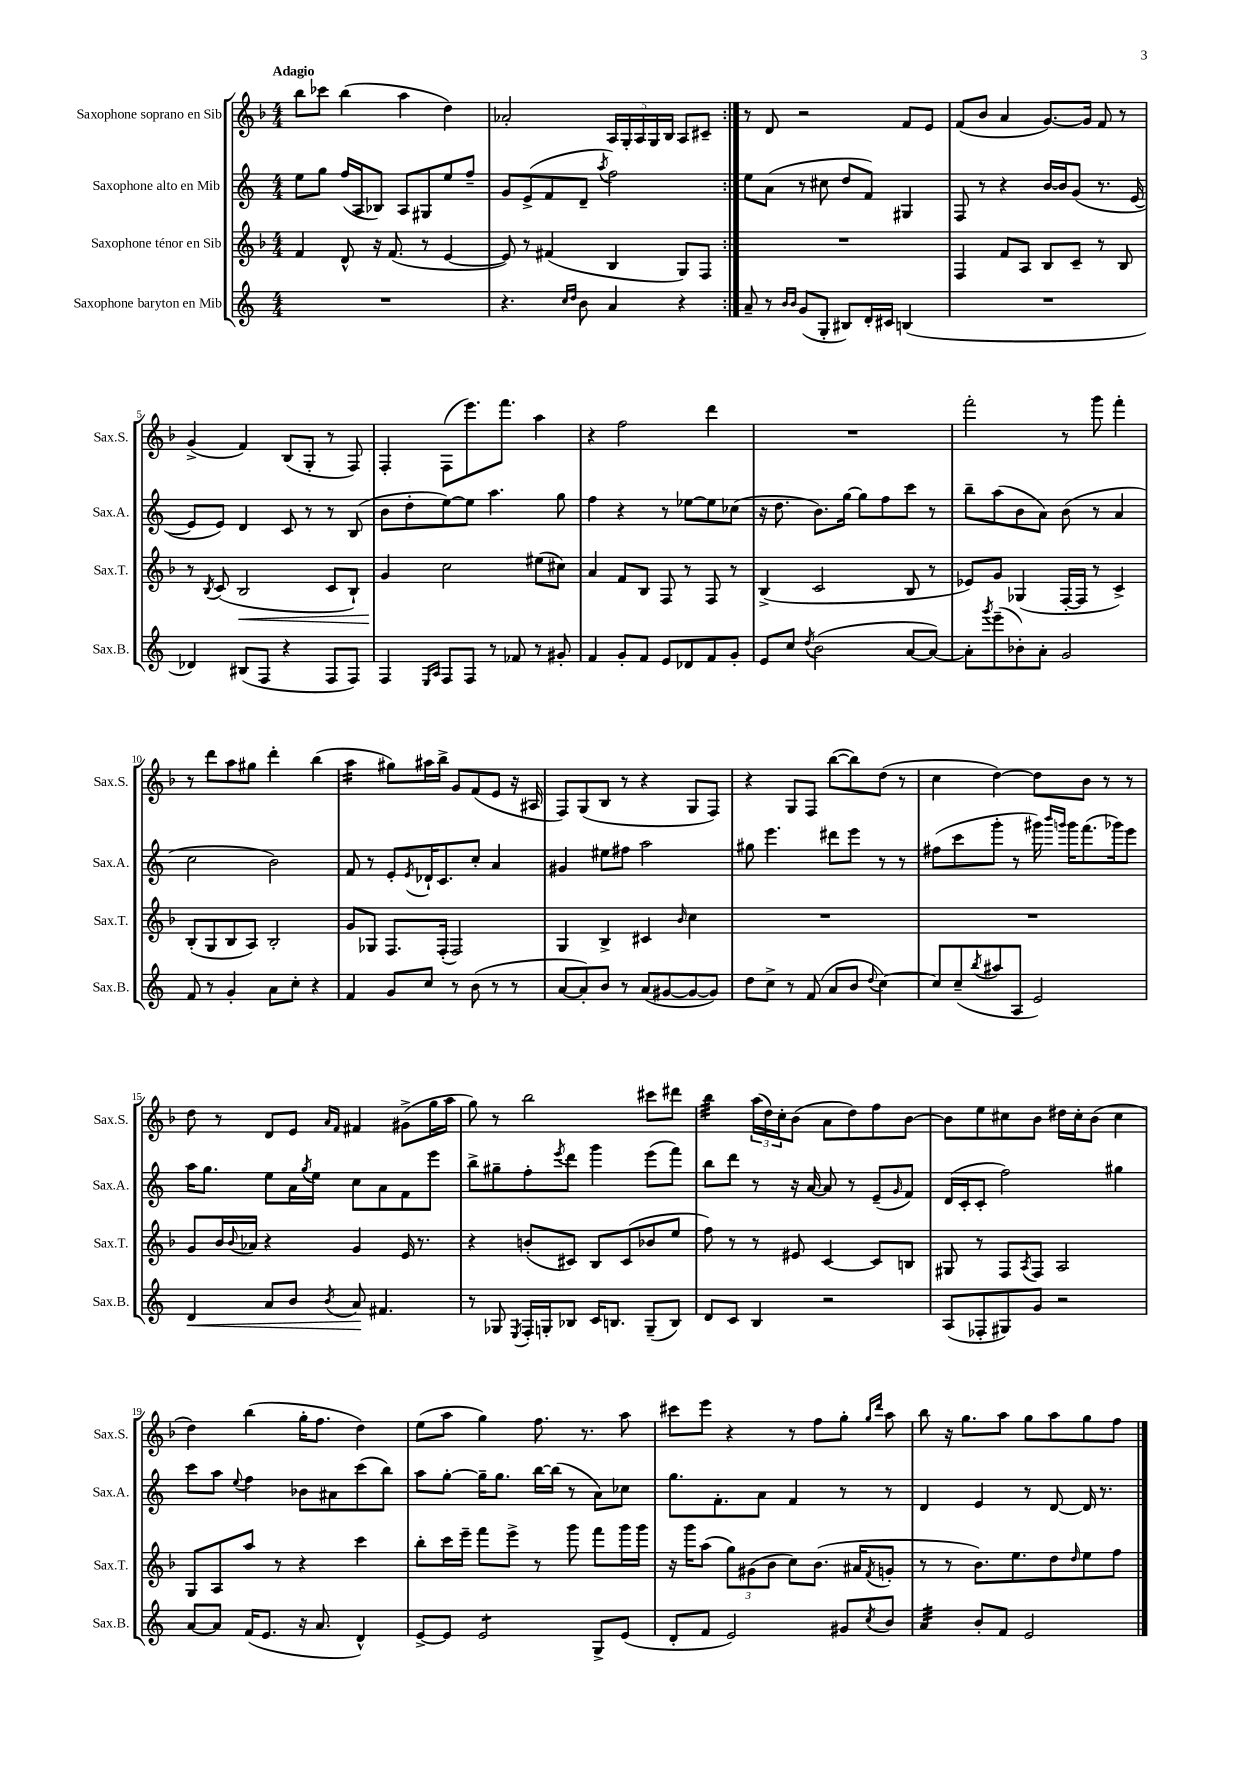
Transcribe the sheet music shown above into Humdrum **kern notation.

**kern	**kern	**kern	**kern
*staff4	*staff3	*staff2	*staff1
*clefG2	*clefG2	*clefG2	*clefG2
*k[]	*k[b-]	*k[]	*k[b-]
*M4/4	*M4/4	*M4/4	*M4/4
1r	4f	8ee	8bb-
.	.	8gg	8ccc-
.	8d^^	(16ff	(4bb-
.	.	16A	.
.	16r	8B-)	.
.	(8.f	.	.
.	.	8A	4aa
.	8r	8G#	.
.	[4e	8ee	4dd)
.	.	8ff~	.
=	=	=	=
4.r	8e])	8g	2a-'
.	8r	(8e^	.
.	(4f#	8f	.
16qqcc	.	.	.
16qqdd	.	.	.
8b	.	8d~	.
.	.	8qaa	.
4a	4B-	2ff)	20A
.	.	.	20G'
.	.	.	20A
.	.	.	20G
.	.	.	20B-
4r	8G)	.	8A
.	8F	.	8c#~
=:|!	=:|!	=:|!	=:|!
8a~	1r	8ee	8r
8r	.	(8a	8d
16qqb	.	.	.
16qqb	.	.	.
(8g	.	8r	2r
8G'	.	8cc#	.
8B#)	.	8dd	.
16d'	.	8f)	.
16c#	.	.	.
(4B	.	4G#	8f
.	.	.	8e
=	=	=	=
1r	4F	8F	(8f
.	.	8r	8b-
.	8f	4r	4a
.	8A	.	.
.	8B-	[16b	[8.g)
.	.	16b]	.
.	8c~	(8g	.
.	.	.	16g]
.	8r	8.r	8f
.	8B-	.	8r
.	.	[16e	.
=	=	=	=
4d-)	8r	8e]	(4g^
.	8qB-	.	.
.	(8c	8e)	.
(8B#	2B-	4d	4f)
8F	.	.	.
4r	.	8c	(8B-
.	.	8r	8G'
8F	8c	8r	8r
8F)	8B-`)	(8B	8F)
=	=	=	=
4F	4g	8b	4F'
.	.	8dd'	.
16qqE	.	.	.
16qqA	.	.	.
8F	2cc	[8ee)	(8F
8F	.	8ee]	8.eee)
8r	.	4.aa	.
.	.	.	8.fff
8f-	.	.	.
8r	(8ee#	.	4aa
8g#'	8cc#)	8gg	.
=	=	=	=
4f	4a	4ff	4r
8g'	8f	4r	2ff
8f	8B-	.	.
8e	8F	8r	.
8d-	8r	[8ee-	.
8f	8F	8ee-]	4ddd
8g'	8r	(8cc-	.
=	=	=	=
8e	(4B-^	16r	1r
.	.	8.dd	.
8cc	.	.	.
8qdd	.	.	.
(2b	2c	8.b)	.
.	.	[16gg	.
.	.	8gg]	.
.	.	8ff	.
[8a	8B-	8ccc	.
8a_)	8r	8r	.
=	=	=	=
8a']	8e-)	8bb~	2fff'
8qggg	.	.	.
(8eee~	8g	(8aa	.
8b-')	(4G-	8b	.
8a'	.	8a)	.
2g	[16F'	(8b	8r
.	16F]	.	.
.	8r	8r	8ggg
.	4c^)	4a	4fff'
=	=	=	=
8f	(8B-'	2cc	8r
8r	8G	.	8ddd
4g'	8B-	.	8aa
.	8A)	.	8gg#
8a	2B-'	2b)	4ddd'
8cc'	.	.	.
4r	.	.	(4bb-
=	=	=	=
4f	8g	8f	4aa
.	8G-	8r	.
8g	8.F	8e'	8gg#)
.	.	8qe	.
8cc	.	16d-`	16aa#
.	(16F'	8.c	16bb-^
8r	2F)	.	8g
(8b	.	8cc'	(8f
8r	.	4a	8e
8r	.	.	16r
.	.	.	16A#
=	=	=	=
[8a	4G	4g#	8F)
8a'])	.	.	(8G
8b	4B-^	8ee#	8B-
8r	.	8ff#	8r
(8a	4c#	2aa	4r
[8g#	.	.	.
.	16qqb-	.	.
8g#_	4cc	.	8G
8g#])	.	.	8F)
=	=	=	=
8dd	1r	8gg#	4r
8cc^	.	4.eee	.
8r	.	.	8G
(8f	.	.	8F
8a	.	8ddd#	([8bb-
8b	.	8eee	8bb-])
8qqdd	.	.	.
[4cc)	.	8r	(8dd
.	.	8r	8r
=	=	=	=
8cc]	1r	(8ff#	4cc
(8cc~	.	8ccc	.
8qbb	.	.	.
8aa#	.	8ggg'	[4dd)
8A	.	8r	.
2e)	.	16ggg#)	8dd]
.	.	16qqbbb	.
.	.	16qqggg	.
.	.	16ggg	.
.	.	(8.fff	8b-
.	.	.	8r
.	.	16ggg-)	.
.	.	8eee	8r
=	=	=	=
4d	8g	16aa	8dd
.	.	8.gg	.
.	16b-	.	8r
.	8qqb-	.	.
.	16a-	.	.
8a	4r	8ee	8d
8b	.	16a	8e
.	.	8qgg	.
.	.	16ee	.
.	.	.	16qqa
8qb	.	.	16qqf
8a	4g	8cc	4f#
4.f#	.	8a	.
.	16e	8f	(8g#^
.	8.r	.	.
.	.	8eee	16gg
.	.	.	16aa
=	=	=	=
8r	4r	8bb^	8gg)
8G-	.	8gg#~	8r
8qE	.	.	.
16F'	(8b'	8ff'	2bb-
16G'	.	.	.
.	.	8qeee	.
8B-	8c#)	8ddd	.
16c	8B-	4ggg	.
8.B	.	.	.
.	(8c#	.	.
(8G~	8b-	(8eee	8ccc#
8B)	8ee	8fff)	8ddd#
=	=	=	=
8d	8ff)	8bb	4bb-
8c	8r	8ddd	.
4B	8r	8r	(24aa
.	.	.	24dd)
.	.	.	24cc'
.	8e#	16r	(8b-
.	.	[16a	.
2r	[4c	8a]	8a
.	.	8r	8dd)
.	8c]	(8e~	8ff
.	.	16qqg	.
.	8B	8f)	[8b-
=	=	=	=
(8A	8G#	(16d	8b-]
.	.	16c'	.
8F-'	8r	8c'	8ee
8G#)	8F	2ff)	8cc#
.	8qA	.	.
8g	8F	.	8b-
2r	2A	.	16dd#
.	.	.	16cc#'
.	.	.	(8b-
.	.	4gg#	4cc#
=	=	=	=
[8a	8G	8ccc	4dd)
8a]	8A	8aa	.
.	.	8qqee	.
(16f	8aa	4ff	(4bb-
8.e	.	.	.
.	8r	.	.
16r	4r	8b-	16gg'
8.a	.	.	8.ff
.	.	8a#	.
4d^^)	4ccc	(8ccc	4dd)
.	.	8bb)	.
=	=	=	=
[8e^	8bb-'	8aa	(8ee
8e]	16ccc	[8gg'	8aa
.	16eee~	.	.
2e	8fff	16gg~]	4gg)
.	.	8.gg	.
.	8eee^	.	.
.	8r	[16bb	8.ff
.	.	(16bb]	.
.	8ggg	8r	.
.	.	.	8.r
8G^	8fff	8a)	.
(8e	16ggg	8cc-	8aa
.	16ggg	.	.
=	=	=	=
8d'	16r	8.gg	8ccc#
.	16ggg	.	.
8f	(8aa	.	8eee
.	.	8.f'	.
2e)	12gg)	.	4r
.	(12g#	.	.
.	.	8a	.
.	12b-	.	.
.	8cc)	4f	8r
.	(8.b-	.	8ff
8g#	.	8r	8gg'
.	16a#	.	.
.	.	.	16qqgg
8qcc	8qf	.	16qqddd
8b	8g'	8r	8aa
=	=	=	=
4a	8r	4d	8bb-
.	8r	.	16r
.	.	.	8.gg
8b'	8.b-)	4e	.
8f	.	.	8aa
.	8.ee	.	.
2e	.	8r	8gg
.	8dd	[8d	8aa
.	16qqdd	.	.
.	8ee	16d]	8gg
.	.	8.r	.
.	8ff	.	8ff
==	==	==	==
*-	*-	*-	*-
